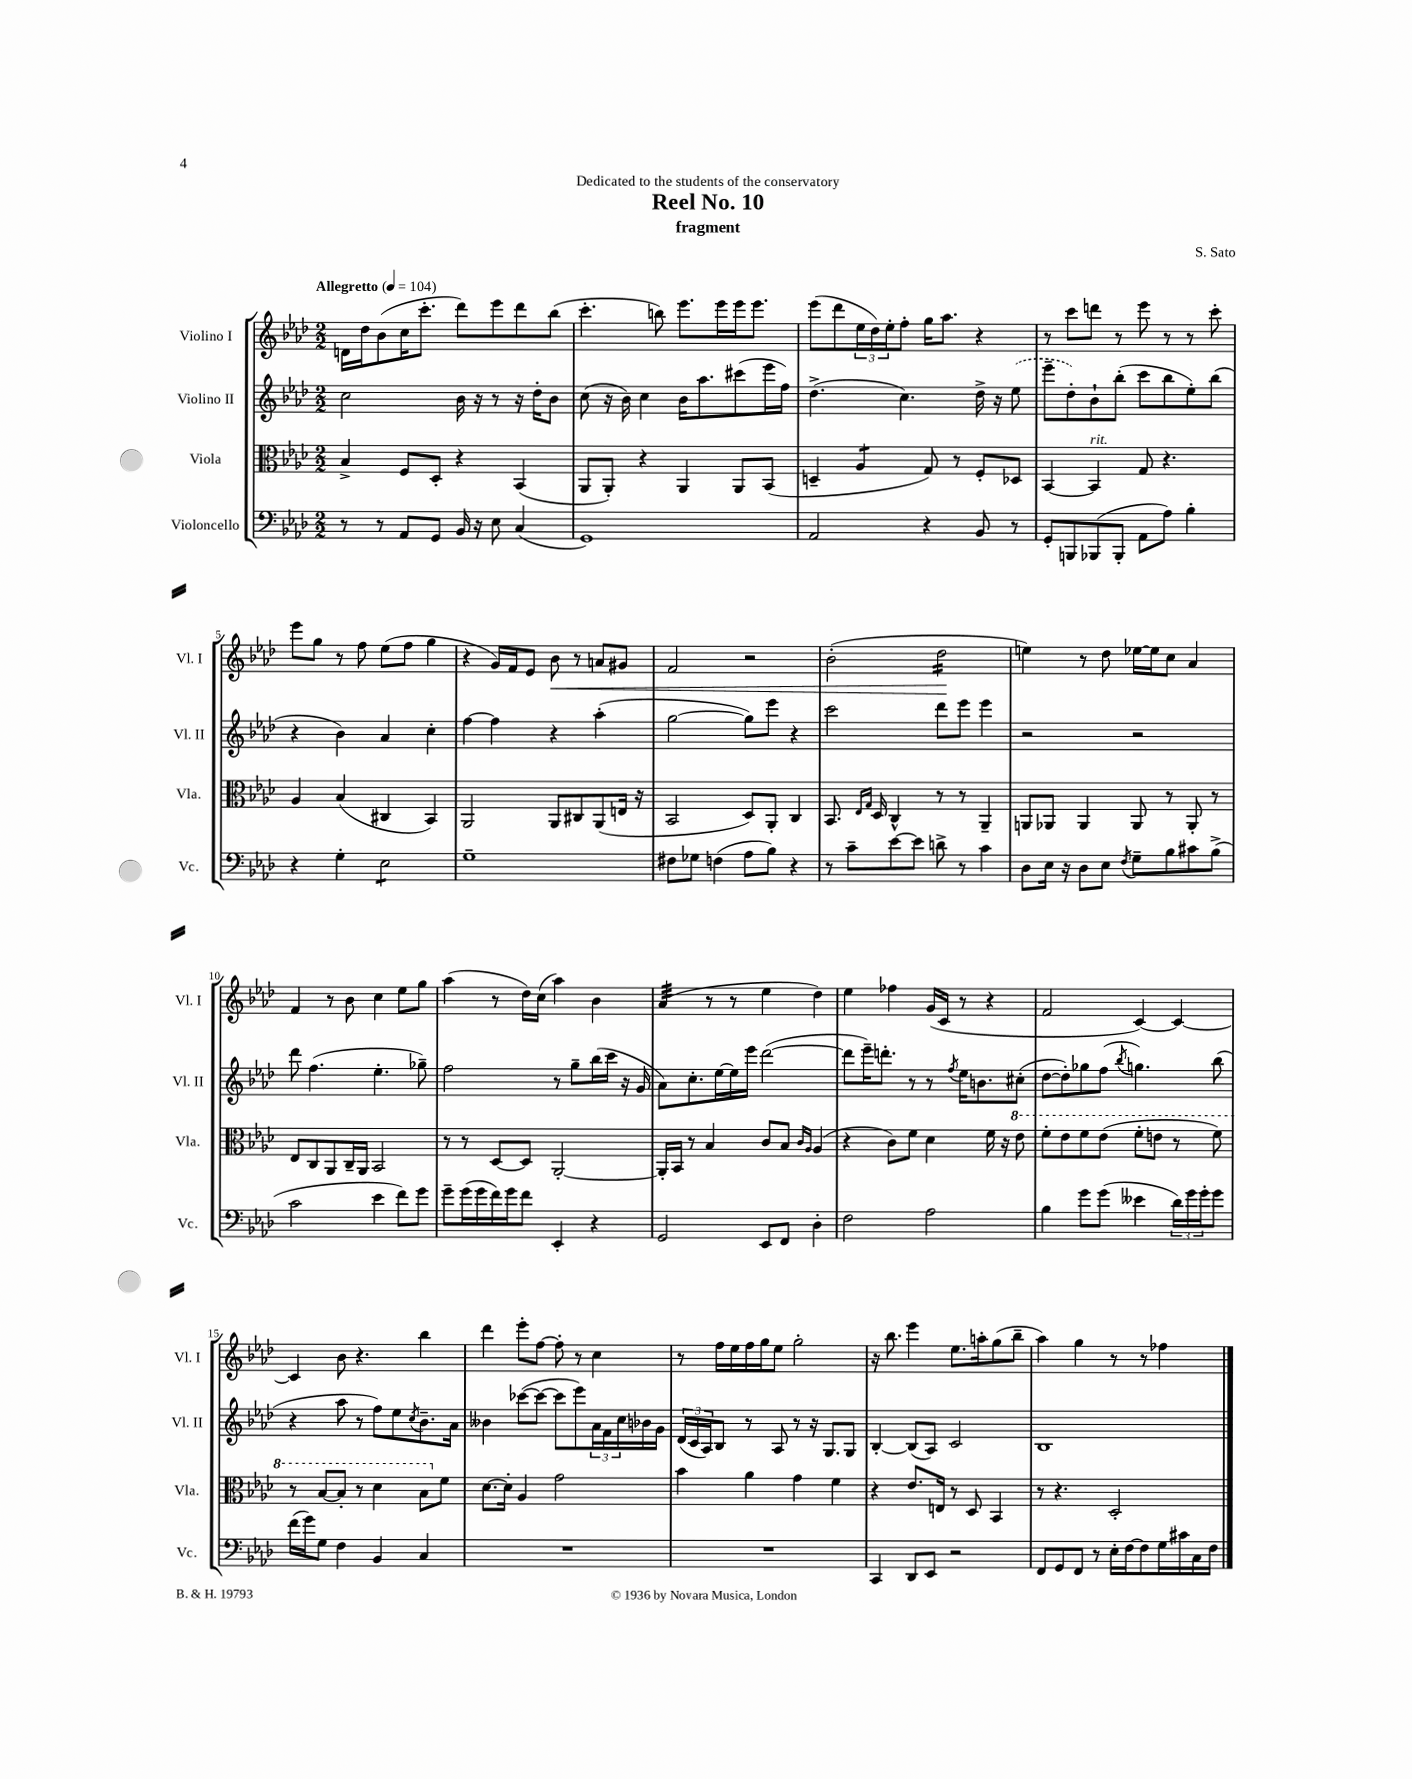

**kern	**kern	**kern	**kern
*staff4	*staff3	*staff2	*staff1
*clefF4	*clefC3	*clefG2	*clefG2
*k[b-e-a-d-]	*k[b-e-a-d-]	*k[b-e-a-d-]	*k[b-e-a-d-]
*M2/2	*M2/2	*M2/2	*M2/2
*MM104	*MM104	*MM104	*MM104
8r	4B-^/	2cc\	16d\LL
.	.	.	16dd-\J
8r	.	.	(8b-\
8AA-/L	8F/L	.	16cc\K
.	.	.	8.ccc'\J
8GG/J	8D-'/J	.	.
16BB-/	4r	16b-\	8ddd-\L)
16r	.	16r	.
8E-\	.	8r	8eee-\
(4C/	(4BB-/	16r	8ddd-\
.	.	16dd-'\LK	.
.	.	8b-\J	(8bb-\J
=	=	=	=
1GG)	8AA-/L	(8cc\	4.ccc'\
.	8AA-'/J)	16r	.
.	.	16b-\)	.
.	4r	4cc\	.
.	.	.	8bb\)
.	4AA-/	16b-\LK	8.eee-\L
.	.	8.aa-\	.
.	.	.	16eee-\L
.	8AA-/L	(8ccc#\	16eee-\J
.	.	.	8.eee-\J
.	(8BB-/J	16eee-\L	.
.	.	16ff\JJ)	.
=	=	=	=
2AA-/	4D~/	(4.dd-^\	(8eee-\L
.	.	.	8ddd-\
.	4A-/	.	24ee-\L
.	.	.	24dd-\)
.	.	.	24ee-'\J
.	.	4.cc\)	8ff'\J
4r	8G/)	.	16gg\LK
.	.	.	8.aa-\J
.	8r	.	.
8BB-/	8F'/L	16dd-^\	4r
.	.	16r	.
8r	8D-/J	(8ee-\	.
=	=	=	=
8GG'/L	[4BB-/	8eee-~\L	8r
8BBB/	.	8dd-'\)	8ccc\L
(8BBB-/	4BB-/]	8b-`\	8ddd\J
8BBB-'/J	.	(8bb-'\J	8r
8AA-\L	8G/	8ccc\L	8eee-\
8A-\J)	4.r	8bb-\	8r
4B-'\	.	8ee-'\)	8r
.	.	(8bb-\J	8ccc'\
=	=	=	=
4r	4A-/	4r	8eee-\L
.	.	.	8gg\J
4G'\	(4B-/	4b-\)	8r
.	.	.	8ff\
2E-\	4C#/	4a-/	(8ee-\L
.	.	.	8ff\J
.	4BB-/)	4cc'\	4gg\
=	=	=	=
1G~	2AA-/	[4ff\	4r
.	.	4ff\]	16g/LL)
.	.	.	16f/J
.	.	.	8e-/J
.	8AA-/L	4r	8b-\
.	8C#/	.	8r
.	(8AA-/	(4aa-'\	8a/L
.	16E/Jk	.	8g#/J
.	16r	.	.
=	=	=	=
8F#\L	2BB-/	[2gg\	2f/
8G-\J	.	.	.
(4F\	.	.	.
8A-\L	8D-/L)	8gg\]L)	2r
8B-\J)	8AA-'/J	8eee-\J	.
4r	4C/	4r	.
=	=	=	=
8r	8.BB-/	2ccc\	(2b-'\
8c~\L	.	.	.
.	16qqE-/LL	.	.
.	16qqG/JJ	.	.
.	16D-/	.	.
[8e-\	4C^^/	.	.
8e-\]J	.	.	.
8d^\	8r	8ddd-\L	2dd-\
8r	8r	8eee-\J	.
4c\	4AA-~/	4eee-\	.
=	=	=	=
8D-\L	8AA/L	2r	4ee\)
16E-\Jk	8AA-/J	.	.
16r	.	.	.
8D-\L	4AA-/	.	8r
8E-\J	.	.	8dd-\
8qF/	.	.	.
8G~\L	8AA-/	2r	[16ee-\LL
.	.	.	16ee-\]J
8B-\	8r	.	8cc\J
8c#\	8AA-'/	.	4a-/
(8B-^\J	8r	.	.
=	=	=	=
2c\	8E-/L	8ddd-\	4f/
.	8C/	(4.ff\	.
.	8AA-/	.	8r
.	16C~/L	.	8b-\
.	16AA-/JJ	.	.
4e-\	2BB-/	4.ee-'\	4cc\
8f\L)	.	.	8ee-\L
8g\J	.	8gg-~\)	8gg\J
=	=	=	=
8g~\L	8r	2ff\	(4aa-\
(16g\L	8r	.	.
16g\	.	.	.
16f\)	[8D-/L	.	8r
16g\J	.	.	.
8f\J	8D-/]J	.	16dd-\LL)
.	.	.	(16cc\JJ
4EE-'/	[2AA-'/	8r	4aa-\)
.	.	8gg~\L	.
4r	.	(16bb-\L	4b-\
.	.	16ccc\JJ	.
.	.	16r	.
.	.	16g/	.
=	=	=	=
2GG/	16AA-'/]LL	8a-\L)	(4a-/
.	16BB-/JJ	.	.
.	8r	8.cc'\	.
.	4B-/	.	8r
.	.	[16ee-\L	.
.	.	16ee-\]	8r
.	.	16eee-\JJ	.
8EE-/L	8c/L	([2ddd-\	4ee-\
8FF/J	8B-/J	.	.
.	16qqc/LL	.	.
.	16qqA-/JJ	.	.
4D-'\	(4A-/	.	4dd-\)
=	=	=	=
2F\	4r	8ddd-\]L	4ee-\
.	.	16eee-~\K)	.
.	.	8.ddd'\J	.
.	8c\L)	.	4ff-\
.	8f\J	8r	.
2A-\	4d-\	8r	(16g/LL
.	.	.	16c/JJ
.	.	8qff/	.
.	.	16ee-\LK	8r
.	.	8.b\	.
.	16f\	.	4r
.	16r	.	.
.	8ee-\	(8cc#'\J	.
=	=	=	=
4B-\	8ff'\L	[8dd-\L	2f/
.	8ee-\	8dd-'\])	.
8g\L	8ff\	8gg-\	.
(8g\J	(8ee-\J	(8ff\J	.
.	.	8qbb-/	.
4e--\	8ff'\L	4.gg\)	[4c/)
.	8ee\J	.	.
24d-\LL)	8r	.	4c/_
24g\	.	.	.
24g'\J	.	.	.
8g\J	8ff\)	(8bb-\	.
=	=	=	=
(16f\LL	8r	4r	4c/]
16g\J)	.	.	.
8G\J	[8b-/L	.	.
4F\	8b-'/]J	8aa-\	8b-\
.	8r	8r	4.r
4BB-/	4dd-\	8ff\L)	.
.	.	8ee-\	.
.	.	8qcc/	.
4C/	8b-\L	8.b-~\	4bb-\
.	8f\J	.	.
.	.	16a-\Jk	.
=	=	=	=
1r	[8.d-\L	4b--\	4ddd-\
.	16d-'\]Jk	.	.
.	4A-/	([8ccc-\L	8eee-'\L
.	.	8ccc-\_J	[8ff\J
.	2g\	8ccc-\]L	8ff'\]
.	.	8eee-\)	8r
.	.	24a-\L	4cc\
.	.	24f\	.
.	.	24cc\	.
.	.	16b-\	.
.	.	16g\JJ	.
=	=	=	=
1r	4b-\	(24d-/LL	8r
.	.	24c/	.
.	.	24A-/J)	.
.	.	8B-/J	16ff\LL
.	.	.	16ee-\
.	4a-\	8r	16ff\
.	.	.	16gg\J
.	.	8A-/	8ee-\J
.	4g\	8r	2gg'\
.	.	16r	.
.	.	8.G/L	.
.	4f\	.	.
.	.	8G/J	.
=	=	=	=
4CC/	4r	[4B-'/	16r
.	.	.	8.bb-\
8DD-/L	8.e-/L	(8B-/]L	4eee-\
8EE-/J	.	8A-/J)	.
.	16E/Jk	.	.
2r	8r	2c/	8.ee-\L
.	8D-/	.	.
.	.	.	16aa'\k
.	4BB-/	.	(8gg\
.	.	.	8bb-~\J
=	=	=	=
8FF/L	8r	1B-	4aa-\)
8GG/	4.r	.	.
8FF/J	.	.	4gg\
8r	.	.	.
16E-'\LL	2D-'/	.	8r
[16F\J	.	.	.
8F\]	.	.	8r
16G\L	.	.	4ff-\
16c#\	.	.	.
16C\	.	.	.
16F\JJ	.	.	.
==	==	==	==
*-	*-	*-	*-
